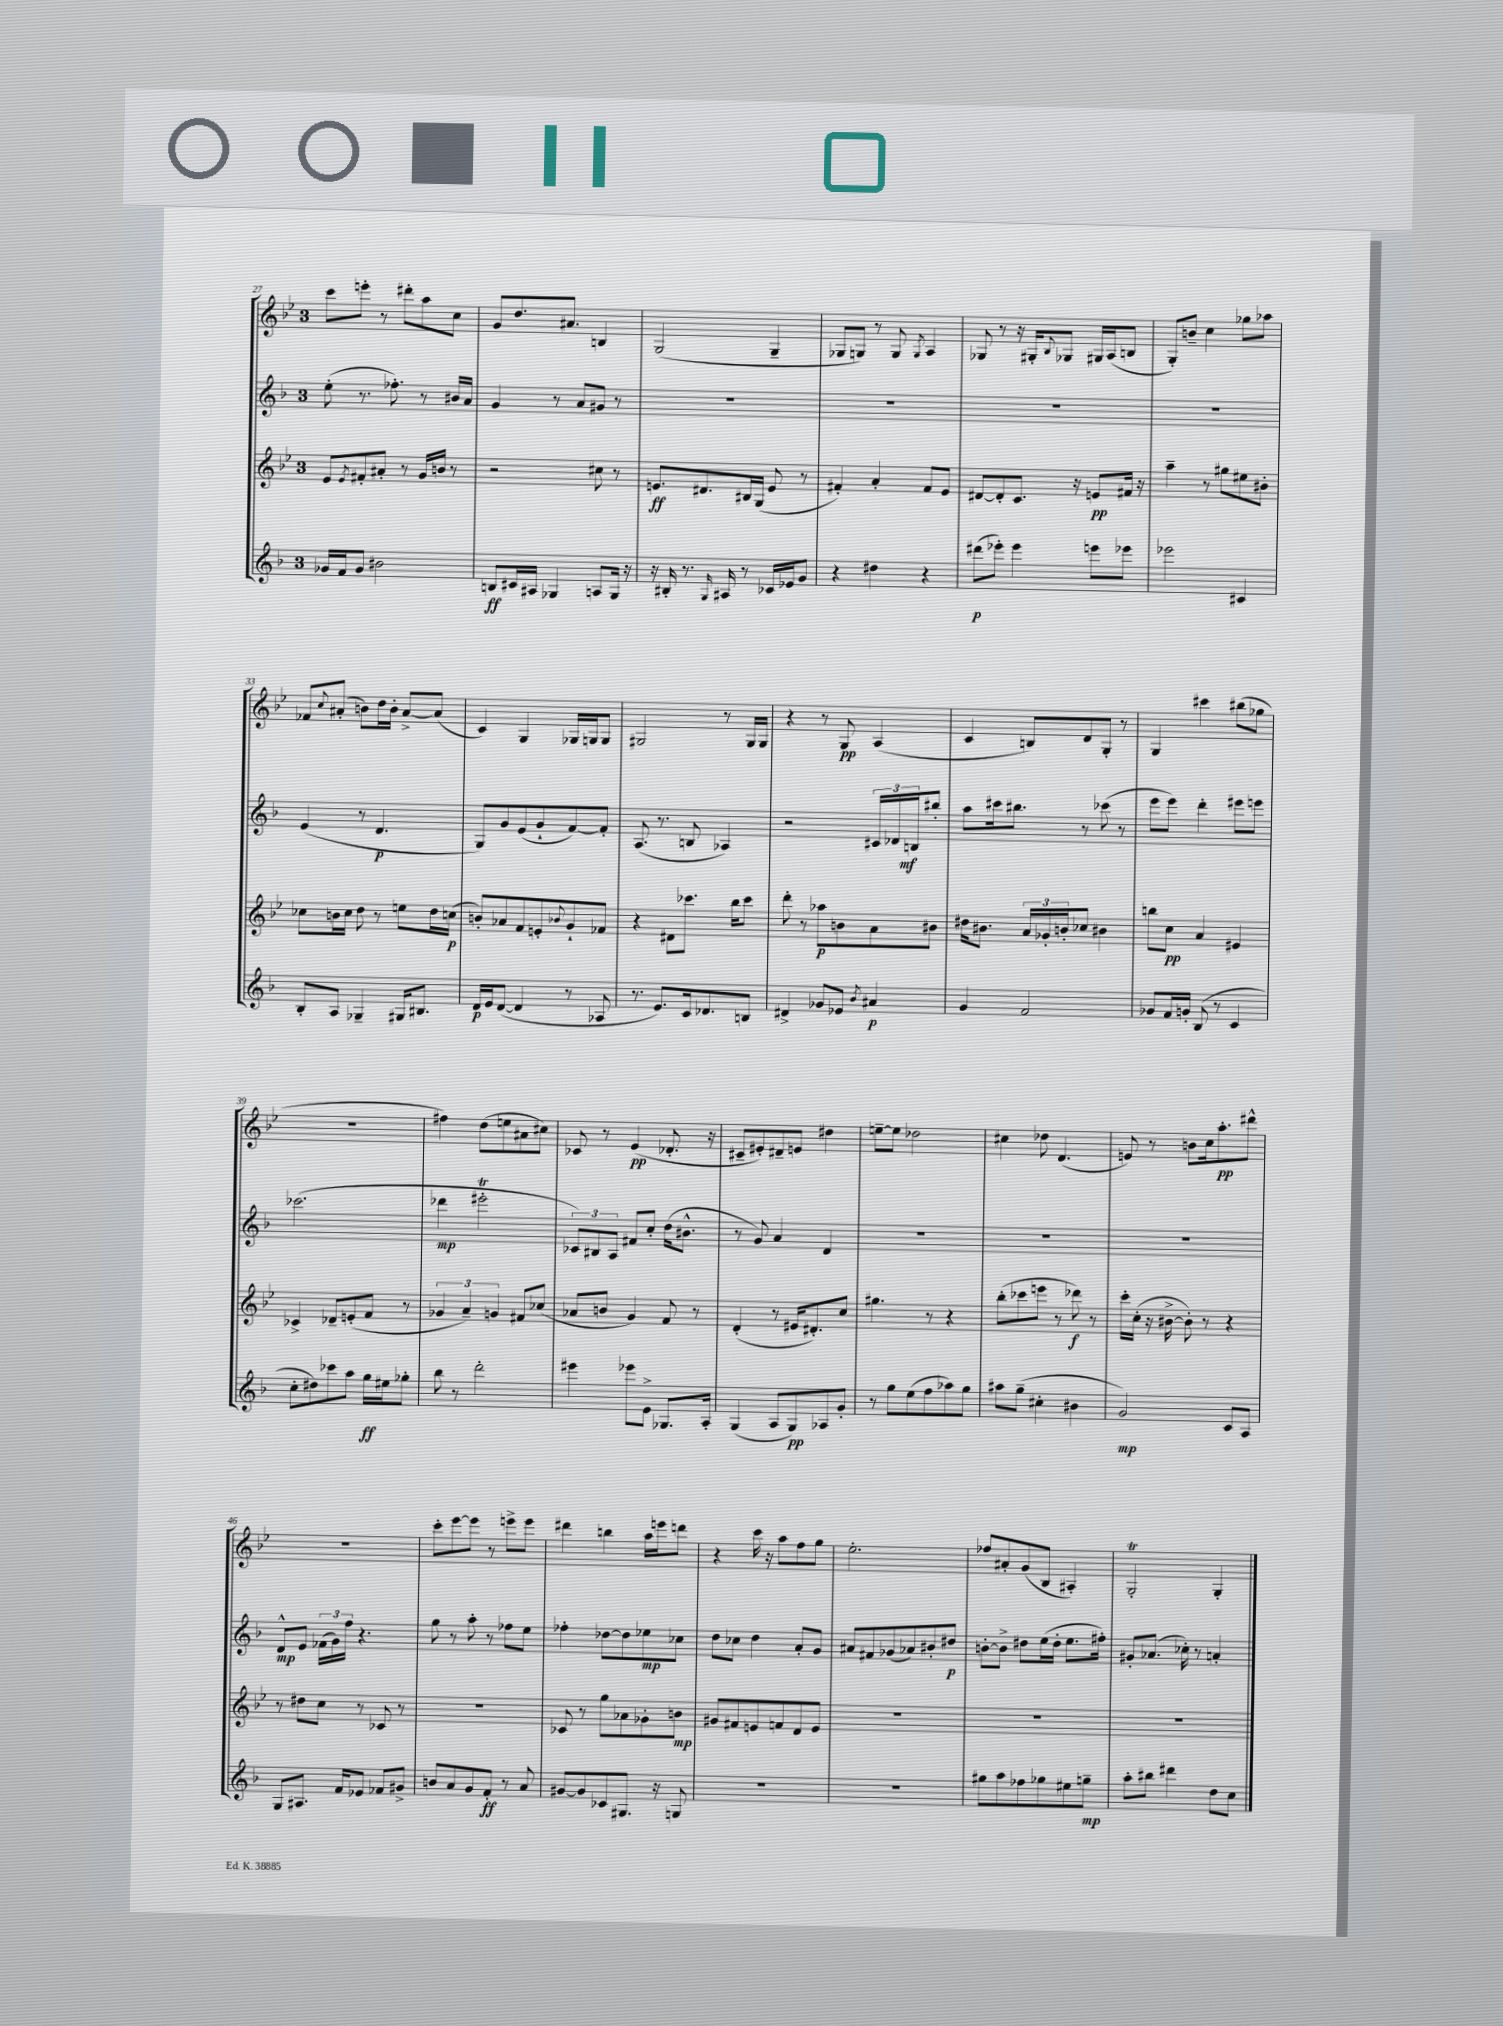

**kern	**dynam	**kern	**dynam	**kern	**dynam	**kern	**dynam
*part4	*part4	*part3	*part3	*part2	*part2	*part1	*part1
*staff4	*staff4	*staff3	*staff3	*staff2	*staff2	*staff1	*staff1
*clefG2	*	*clefG2	*	*clefG2	*	*clefG2	*
*k[b-]	*	*k[b-e-]	*	*k[b-]	*	*k[b-e-]	*
*M3/4	*	*M3/4	*	*M3/4	*	*M3/4	*
=27	=27	=27	=27	=27	=27	=27	=27
16g-X/LL	.	8e-/L	.	(8ee'\	.	8ccc\L	.
16f/J	.	.	.	.	.	.	.
.	.	8qe-/	.	.	.	.	.
8g-/J	.	8f#X'/	.	8.r	.	8eeen'\J	.
2b#X\	.	8a#X'/J	.	.	.	8r	.
.	.	.	.	8.ff-X'\)	.	.	.
.	.	8r	.	.	.	8ddd#X'\L	.
.	.	16g/LL	.	8r	.	8aa\	.
.	.	16bn/JJ	.	.	.	.	.
.	.	8r	.	16b#X/LL	.	8cc\J	.
.	.	.	.	16a/JJ	.	.	.
=28	=28	=28	=28	=28	=28	=28	=28
8Bn/L	ff	2r	.	4g/	.	8g/L	.
16c#X/L	.	.	.	.	.	8.dd/	.
16A#X/JJ	.	.	.	.	.	.	.
4G-X/	.	.	.	8r	.	.	.
.	.	.	.	.	.	8.a#X/J	.
.	.	.	.	8a/L	.	.	.
8An/L	.	8cc#X\	.	8g#X/J	.	4Bn/	.
16G-/Jk	.	8r	.	8r	.	.	.
16r	.	.	.	.	.	.	.
=29	=29	=29	=29	=29	=29	=29	=29
16r	.	8.en/L	ff	2.r	.	(2G/	.
16B#X'/	.	.	.	.	.	.	.
8.r	.	.	.	.	.	.	.
.	.	8.d#X/	.	.	.	.	.
16qqG/	.	.	.	.	.	.	.
16A#X/	.	.	.	.	.	.	.
8r	.	16B#X/L	.	.	.	.	.
.	.	(16G/JJ	.	.	.	.	.
16c-X/LL	.	8e/	.	.	.	4G~/	.
16e-X/J	.	.	.	.	.	.	.
8g/J	.	8r	.	.	.	.	.
=30	=30	=30	=30	=30	=30	=30	=30
4r	.	4f#X'/)	.	2.r	.	8G-X/L	.
.	.	.	.	.	.	8Gn/J)	.
4dd#X\	.	4a'/	.	.	.	8r	.
.	.	.	.	.	.	8G/	.
.	.	.	.	.	.	8qG/	.
4r	.	8f#/L	.	.	.	4A/	.
.	.	8e-/J	.	.	.	.	.
=31	=31	=31	=31	=31	=31	=31	=31
(8ddd#X\L	p	[8d#X/L	.	2.r	.	8G-X/	.
8eee-X'\J)	.	8d#'/]	.	.	.	8r	.
4eee-\	.	8.c/J	.	.	.	16r	.
.	.	.	.	.	.	16G#X'/KL	.
.	.	.	.	.	.	8qqB-/	.
.	.	.	.	.	.	8G-X/J	.
.	.	16r	.	.	.	.	.
8eeen\L	.	8en/L	pp	.	.	16G#X/LL	.
.	.	.	.	.	.	(16A/J	.
8eee-X\J	.	16f#X/Jk	.	.	.	8Bn/J	.
.	.	16r	.	.	.	.	.
=32	=32	=32	=32	=32	=32	=32	=32
2eee-X\	.	4aa~\	.	2.r	.	8G'/L)	.
.	.	.	.	.	.	8bn~/J	.
.	.	8r	.	.	.	4cc\	.
.	.	8gg#X\L	.	.	.	.	.
4c#X/	.	8ee#X\	.	.	.	8gg-X\L	.
.	.	8b#X'\J	.	.	.	8aa-X\J	.
!!LO:LB:g=z
=33	=33	=33	=33	=33	=33	=33	=33
8B-'/L	.	8cc-X\L	.	(4e/	.	8f-X/L	.
.	.	.	.	.	.	8qqcc/	.
8A/J	.	16bn\L	.	.	.	(8a#X'/J	.
.	.	16cc-\JJ	.	.	.	.	.
4G-X~/	.	8dd\	.	8r	.	8bn\L)	.
.	.	8r	.	4.d/	p	16dd\L	.
.	.	.	.	.	.	16b'\JJ	.
16G#X/KL	.	8een\L	.	.	.	[8a#^/L	.
8.B#X/J	.	.	.	.	.	.	.
.	.	16dd\L	.	.	.	(8a#/J]	.
.	.	(16ccn\JJ	p	.	.	.	.
=34	=34	=34	=34	=34	=34	=34	=34
16d/LL	p	8bn'/L)	.	8G/L)	.	4c/)	.
16e/J	.	.	.	.	.	.	.
([8d/J	.	8a-X/	.	8g/	.	.	.
4d/]	.	8f/	.	(8e/	.	4G/	.
.	.	8en'/	.	8g`/	.	.	.
.	.	8qqb-X/	.	.	.	.	.
8r	.	8g`/	.	[8f/)	.	16G-X/LL	.
.	.	.	.	.	.	16Gn/J	.
8A-X/	.	8f-X/J	.	8f'/J]	.	8G/J	.
=35	=35	=35	=35	=35	=35	=35	=35
8.r	.	4r	.	(8.A/	.	2G#X/	.
8.e/L)	.	.	.	8.r	.	.	.
.	.	8d#X\L	.	.	.	.	.
16c/k	.	8.ccc-X\J	.	8Bn/	.	.	.
8.d-X/	.	.	.	.	.	.	.
.	.	.	.	4A-X/)	.	8r	.
.	.	16bb-\KL	.	.	.	.	.
8Bn/J	.	8ccc-\J	.	.	.	16G#/LL	.
.	.	.	.	.	.	16G#/JJ	.
=36	=36	=36	=36	=36	=36	=36	=36
4d#X^/	.	8ddd'\	.	2r	.	4r	.
.	.	8r	.	.	.	.	.
8g-X/L	.	8aa-X\L	p	.	.	8r	.
8e-X/J	.	8bn\	.	.	.	8G/	pp
8qb-/	.	.	.	.	.	.	.
4a#X/	p	8a\	.	24c#X/LL	.	(4A/	.
.	.	.	.	24d-X/	.	.	.
.	.	.	.	24Bn/J	mf	.	.
.	.	8b#X\J	.	8bb#X'/J	.	.	.
=37	=37	=37	=37	=37	=37	=37	=37
4g/	.	16dd#X\KL	.	8aa\L	.	4c/	.
.	.	8.b#X\J	.	.	.	.	.
.	.	.	.	16ccc#X\k	.	.	.
.	.	.	.	8.bb#X\J	.	.	.
2f/	.	24a/LL	.	.	.	8Bn/L)	.
.	.	24g-X'/	.	.	.	.	.
.	.	24bn'/J	.	.	.	.	.
.	.	8cc-X/J	.	8r	.	8d/	.
.	.	4b#X\	.	(8ccc-X\	.	8G'/J	.
.	.	.	.	8r	.	8r	.
=38	=38	=38	=38	=38	=38	=38	=38
8g-X/L	.	8bbn\L	.	8eee\L	.	4G/	.
16f/L	.	8cc\J	pp	8eee\J)	.	.	.
16gn'/JJ	.	.	.	.	.	.	.
(8B-/	.	4a/	.	4ddd'\	.	4ccc#X\	.
8r	.	.	.	.	.	.	.
4c/	.	4e#X/	.	8eee#X\L	.	(8bb#X\L	.
.	.	.	.	8eeen\J	.	8gg-X\J	.
!!LO:LB:g=z
=39	=39	=39	=39	=39	=39	=39	=39
8cc'\L	.	4c-X^/	.	(2.ccc-X\	.	2.r	.
8dd#X\)	.	.	.	.	.	.	.
8ccc-X\	.	8d-X~/L	.	.	.	.	.
8aa\J	.	(8en'/	.	.	.	.	.
16gg\LL	ff	8f/J	.	.	.	.	.
16ee#X\J	.	.	.	.	.	.	.
8gg-X'\J	.	8r	.	.	.	.	.
=40	=40	=40	=40	=40	=40	=40	=40
8bb-\	.	6g-X/	.	4ddd-X\	mp	4ff#X\)	.
8r	.	.	.	.	.	.	.
.	.	6a~/)	.	.	.	.	.
2ddd'\	.	.	.	2eee#Xt'\	.	(8dd\L	.
.	.	6gn/	.	.	.	.	.
.	.	.	.	.	.	8een\	.
.	.	8f#X/L	.	.	.	8a#X\	.
.	.	(8cc-X/J	.	.	.	8cc#X\J)	.
=41	=41	=41	=41	=41	=41	=41	=41
4eee#X\	.	8a-X/L	.	12c-X/L)	.	8c-X/	.
.	.	.	.	12B#X/	.	.	.
.	.	8bn/J	.	.	.	8r	.
.	.	.	.	12A/J	.	.	.
8eee-X\L	.	4g/)	.	8f#X/L	.	(4e-/	pp
8e^\J	.	.	.	8cc'/J	.	.	.
8.G-X/L	.	8f/	.	(16dd\KL	.	8.d-X'/	.
.	.	.	.	8.b#X^^\J	.	.	.
.	.	8r	.	.	.	.	.
16A'/Jk	.	.	.	.	.	16r	.
=42	=42	=42	=42	=42	=42	=42	=42
(4G/	.	(4d'/	.	8r	.	8c#X~/L	.
.	.	.	.	8g/)	.	8e#X'/)	.
8A/L	.	8r	.	4a/	.	8d#X~/	.
8G/)	pp	16e#X/KL	.	.	.	8en/J	.
.	.	8.d#X'/)	.	.	.	.	.
8A-X/	.	.	.	4d/	.	4dd#X\	.
8g'/J	.	8cc/J	.	.	.	.	.
=43	=43	=43	=43	=43	=43	=43	=43
8r	.	4.gg#X\	.	2.r	.	[8een~\L	.
8gg\L	.	.	.	.	.	8ee\J]	.
(8ee\	.	.	.	.	.	2dd-X\	.
8ff\	.	8r	.	.	.	.	.
8aa-X\)	.	4r	.	.	.	.	.
8gg\J	.	.	.	.	.	.	.
=44	=44	=44	=44	=44	=44	=44	=44
8aa#X\L	.	(8bb-'\L	.	2.r	.	4cc#X\	.
(8gg~\J	.	8ccc-X\	.	.	.	.	.
4cc#X'\	.	8eeen\J	.	.	.	8dd-X\	.
.	.	8r	.	.	.	(4.d/	.
4b#X\	.	8ddd-X\)	f	.	.	.	.
.	.	8r	.	.	.	.	.
=45	=45	=45	=45	=45	=45	=45	=45
2g/)	mp	16ccc'\LL	.	2.r	.	8en/)	.
.	.	(16cc'\JJ	.	.	.	.	.
.	.	16r	.	.	.	8r	.
.	.	[16b#X^\	.	.	.	.	.
.	.	8b#'\])	.	.	.	8bn\L	.
.	.	8r	.	.	.	16cc\k	.
.	.	.	.	.	.	8.aa'\	pp
8c/L	.	4r	.	.	.	.	.
8A/J	.	.	.	.	.	8ddd#X^^\J	.
!!LO:LB:g=z
=46	=46	=46	=46	=46	=46	=46	=46
8G/L	.	8r	.	8d^^/L	mp	2.r	.
8.A#X/J	.	8dd#X\L	.	8e/J	.	.	.
.	.	8cc\J	.	(24f-X\LL	.	.	.
.	.	.	.	24g\)	.	.	.
16f/KL	.	.	.	.	.	.	.
.	.	.	.	24ff\JJ	.	.	.
8e-X/J	.	8r	.	4.r	.	.	.
8f-X/L	.	8c-X/	.	.	.	.	.
8g#X^/J	.	8r	.	.	.	.	.
=47	=47	=47	=47	=47	=47	=47	=47
8bn/L	.	2.r	.	8gg\	.	8ccc'\L	.
8a/	.	.	.	8r	.	[8eee-\	.
8g/	.	.	.	8aa'\	.	8eee-\J]	.
8f'/J	ff	.	.	8r	.	8r	.
8r	.	.	.	8ff-X\L	.	8eeen^\L	.
8a/	.	.	.	8ee\J	.	8eee\J	.
=48	=48	=48	=48	=48	=48	=48	=48
[8g#X/L	.	8c-X/	.	4ff-X'\	.	4ddd#X\	.
8g#/]	.	8r	.	.	.	.	.
8c-X/	.	8gg\L	.	[8dd-X\L	.	4bbn\	.
8.G#X/J	.	8a-X\	.	8dd-\]	.	.	.
.	.	8g-X'\	.	8ee-X\	mp	16aa\LL	.
16r	.	.	.	.	.	16eeen\J	.
8Gn/	.	8bn\J	mp	8cc-X\J	.	8dddn\J	.
=49	=49	=49	=49	=49	=49	=49	=49
2.r	.	8g#X/L	.	8dd\L	.	4r	.
.	.	8f#X/	.	8cc-X\J	.	.	.
.	.	8en/	.	4dd\	.	16ccc\	.
.	.	.	.	.	.	16r	.
.	.	8fn/	.	.	.	8aa\L	.
.	.	8d/	.	8a'/L	.	8ff\	.
.	.	8e/J	.	8g/J	.	8gg\J	.
=50	=50	=50	=50	=50	=50	=50	=50
2.r	.	2.r	.	8a#X/L	.	2.ee-'\	.
.	.	.	.	8f#X/	.	.	.
.	.	.	.	(8g-X/	.	.	.
.	.	.	.	8a-X/)	.	.	.
.	.	.	.	8b#X'/	.	.	.
.	.	.	.	8dd#X/J	p	.	.
=51	=51	=51	=51	=51	=51	=51	=51
8gg#X\L	.	2.r	.	[8bn'\L	.	8ff-X/L	.
8aa\	.	.	.	8b^\J]	.	8a#X'/	.
8ff-X\	.	.	.	8dd#X\L	.	(8g/	.
8gg-X\	.	.	.	(16ee\L	.	8B-/J	.
.	.	.	.	16dd#'\JJ	.	.	.
8ee#X\	.	.	.	8.ee\L	.	4A#X'/)	.
8ggn~\J	mp	.	.	.	.	.	.
.	.	.	.	16ff#X'\Jk)	.	.	.
=52	=52	=52	=52	=52	=52	=52	=52
8aa'\L	.	2.r	.	8g#X'/L	.	2GT'/	.
8bb#X\J	.	.	.	(8.a-X/J	.	.	.
4ddd#X\	.	.	.	.	.	.	.
.	.	.	.	16cc-X'\)	.	.	.
.	.	.	.	8r	.	.	.
8dd\L	.	.	.	4an'/	.	4G'/	.
8cc\J	.	.	.	.	.	.	.
==	==	==	==	==	==	==	==
*-	*-	*-	*-	*-	*-	*-	*-
